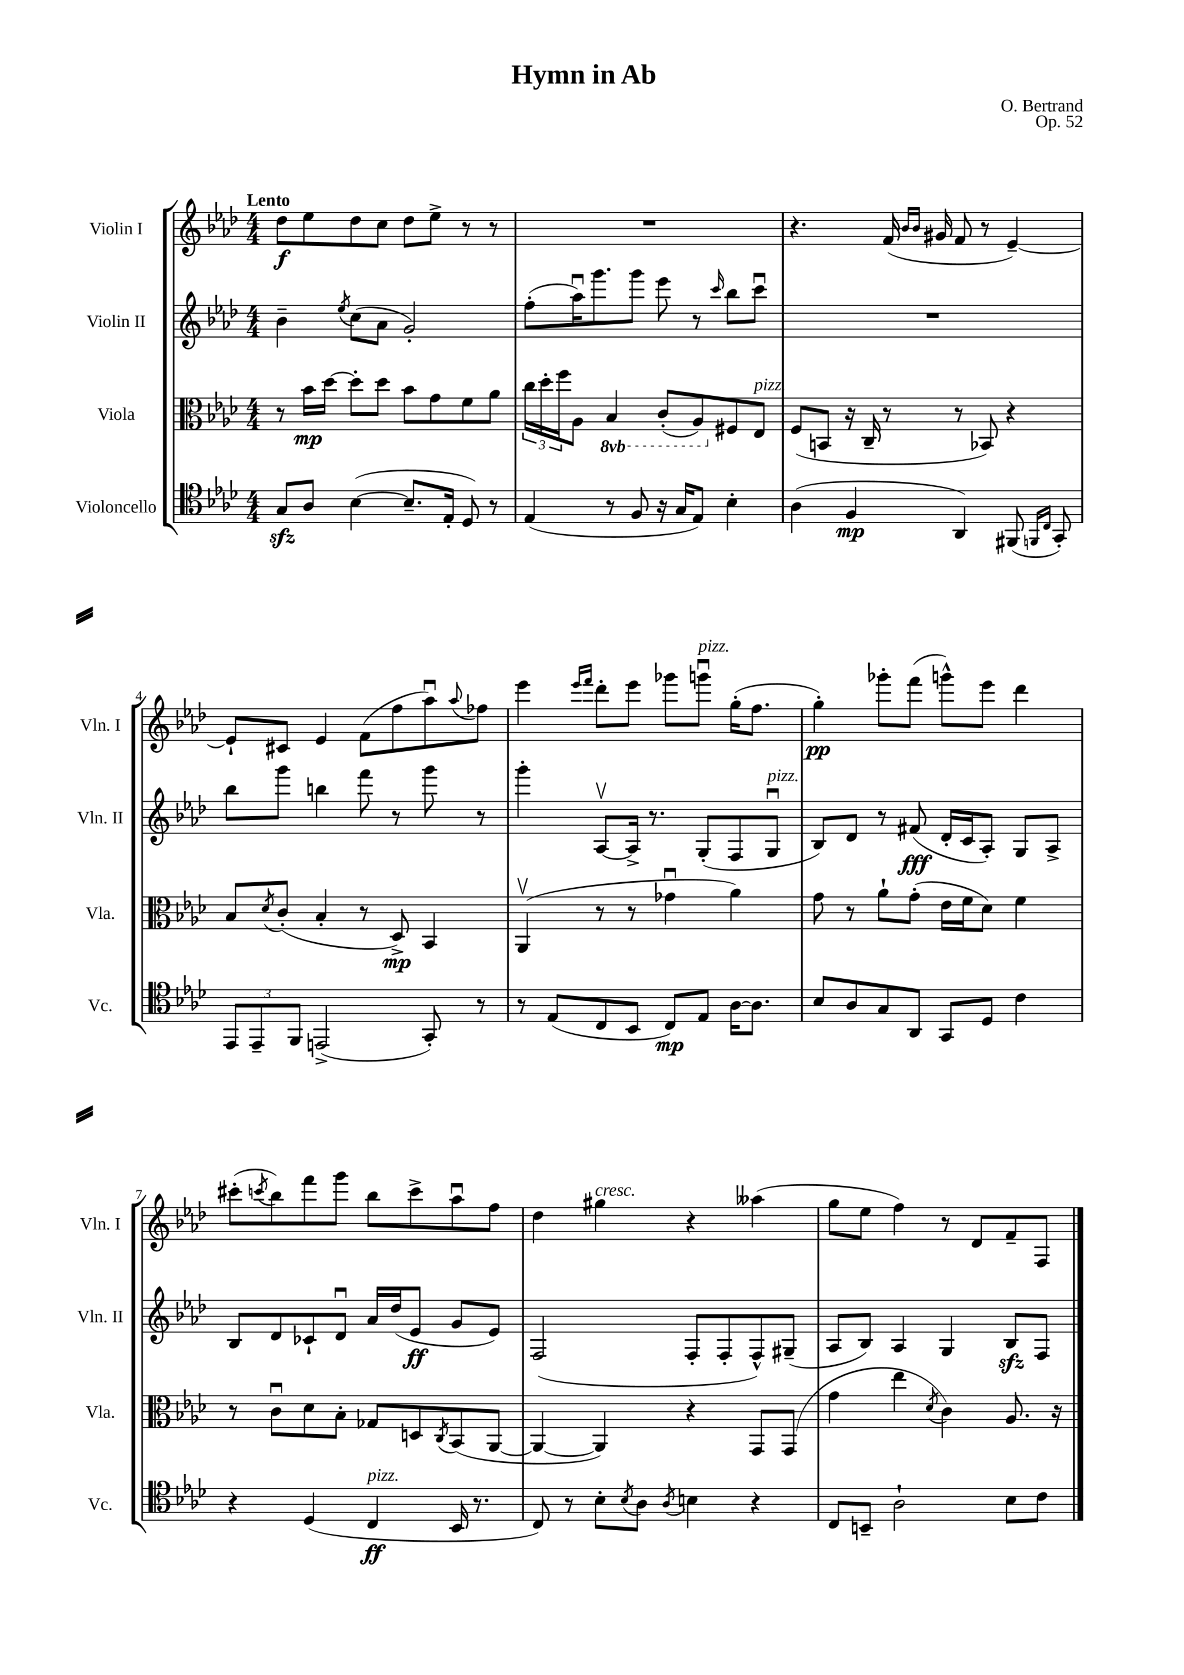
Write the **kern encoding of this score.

**kern	**kern	**kern	**kern
*staff4	*staff3	*staff2	*staff1
*clefC4	*clefC3	*clefG2	*clefG2
*k[b-e-a-d-]	*k[b-e-a-d-]	*k[b-e-a-d-]	*k[b-e-a-d-]
*M4/4	*M4/4	*M4/4	*M4/4
8G	8r	4b-~	8dd-
8A-	16b-	.	8ee-
.	[16dd-	.	.
.	.	8qee-	.
([4B-	8dd-']	(8cc	8dd-
.	8dd-	8a-	8cc
8.B-~]	8b-	2g')	8dd-
.	8g	.	8ee-^
16E-'	.	.	.
8D-)	8f	.	8r
8r	8a-	.	8r
=	=	=	=
(4E-	24cc	(8ff'	1r
.	24dd-'	.	.
.	24ff	.	.
.	8A-	16aa-u)	.
.	.	8.ggg	.
8r	4BB-	.	.
8F	.	8ggg	.
16r	(8C'	8eee-	.
16G	.	.	.
8E-)	8AA-)	8r	.
.	.	16qqccc	.
4B-'	8F#	8bb-	.
.	8E-	8cccu	.
=	=	=	=
(4A-	(8F	1r	4.r
.	8BB	.	.
4F	16r	.	.
.	16C~	.	.
.	8r	.	(16f
.	.	.	16qqb-
.	.	.	16qqb-
.	.	.	16g#
4AA-)	8r	.	8f
.	8BB-)	.	8r
(8FF#	4r	.	[4e-~)
16qqFF	.	.	.
16qqC	.	.	.
8GG')	.	.	.
=	=	=	=
12EE-	8B-	8bb-	8e-`]
12EE-~	.	.	.
.	8qd-	.	.
.	(8c'	8ggg	8c#
12FF	.	.	.
(2EE^	4B-'	4bb	4e-
.	8r	8fff	(8f
.	8D-^)	8r	8ff
8GG')	4BB-	8ggg	8aa-u)
.	.	.	8qqaa-
8r	.	8r	8ff-
=	=	=	=
8r	(4AA-v	4ggg'	4eee-
(8E-	.	.	.
.	.	.	16qqeee-
.	.	.	16qqfff
8C	8r	[8A-v	8ddd-'
8BB-	8r	16A-^]	8eee-
.	.	8.r	.
8C)	4g-u	.	8ggg-
8E-	.	(8G'	8gggu
[16A-	4a-)	8F	(16gg'
8.A-]	.	.	8.ff
.	.	8Gu	.
=	=	=	=
8B-	8g	8B-)	4gg')
8A-	8r	8d-	.
8G	8a-`	8r	8ggg-'
8AA-	(8g'	(8f#	(8fff
8GG	16e-	16d-'	8ggg^^)
.	16f	16c	.
8D-	8d-)	8A-')	8eee-
4c	4f	8G	4ddd-
.	.	8A-^	.
=	=	=	=
4r	8r	8B-	(8ccc#'
.	.	.	8qccc
.	8cu	8d-	8bb-)
(4D-	8d-	8c-`	8fff
.	8B-'	8d-u	8ggg
4C	8G-	16a-	8bb-
.	.	(16dd-	.
.	8D	8e-	8ccc^
.	8qC	.	.
16BB-	(8BB-	8g	8aa-u
8.r	.	.	.
.	[8AA-	8e-)	8ff
=	=	=	=
8C)	4AA-_	(2F	4dd-
8r	.	.	.
8B-'	4AA-])	.	4gg#
8qB-	.	.	.
8A-	.	.	.
8qA-	.	.	.
4B	4r	8F'	4r
.	.	8F'	.
4r	8GG	8F^^)	(4aa--
.	(8GG	(8G#~	.
=	=	=	=
8C	4g	8A-	8gg
8BB~	.	8B-)	8ee-
2A-`	4ee-	4A-	4ff)
.	8qd-	.	.
.	4c)	4G	8r
.	.	.	8d-
8B-	8.A-	8B-	8f~
8c	.	8F	8F
.	16r	.	.
==	==	==	==
*-	*-	*-	*-
